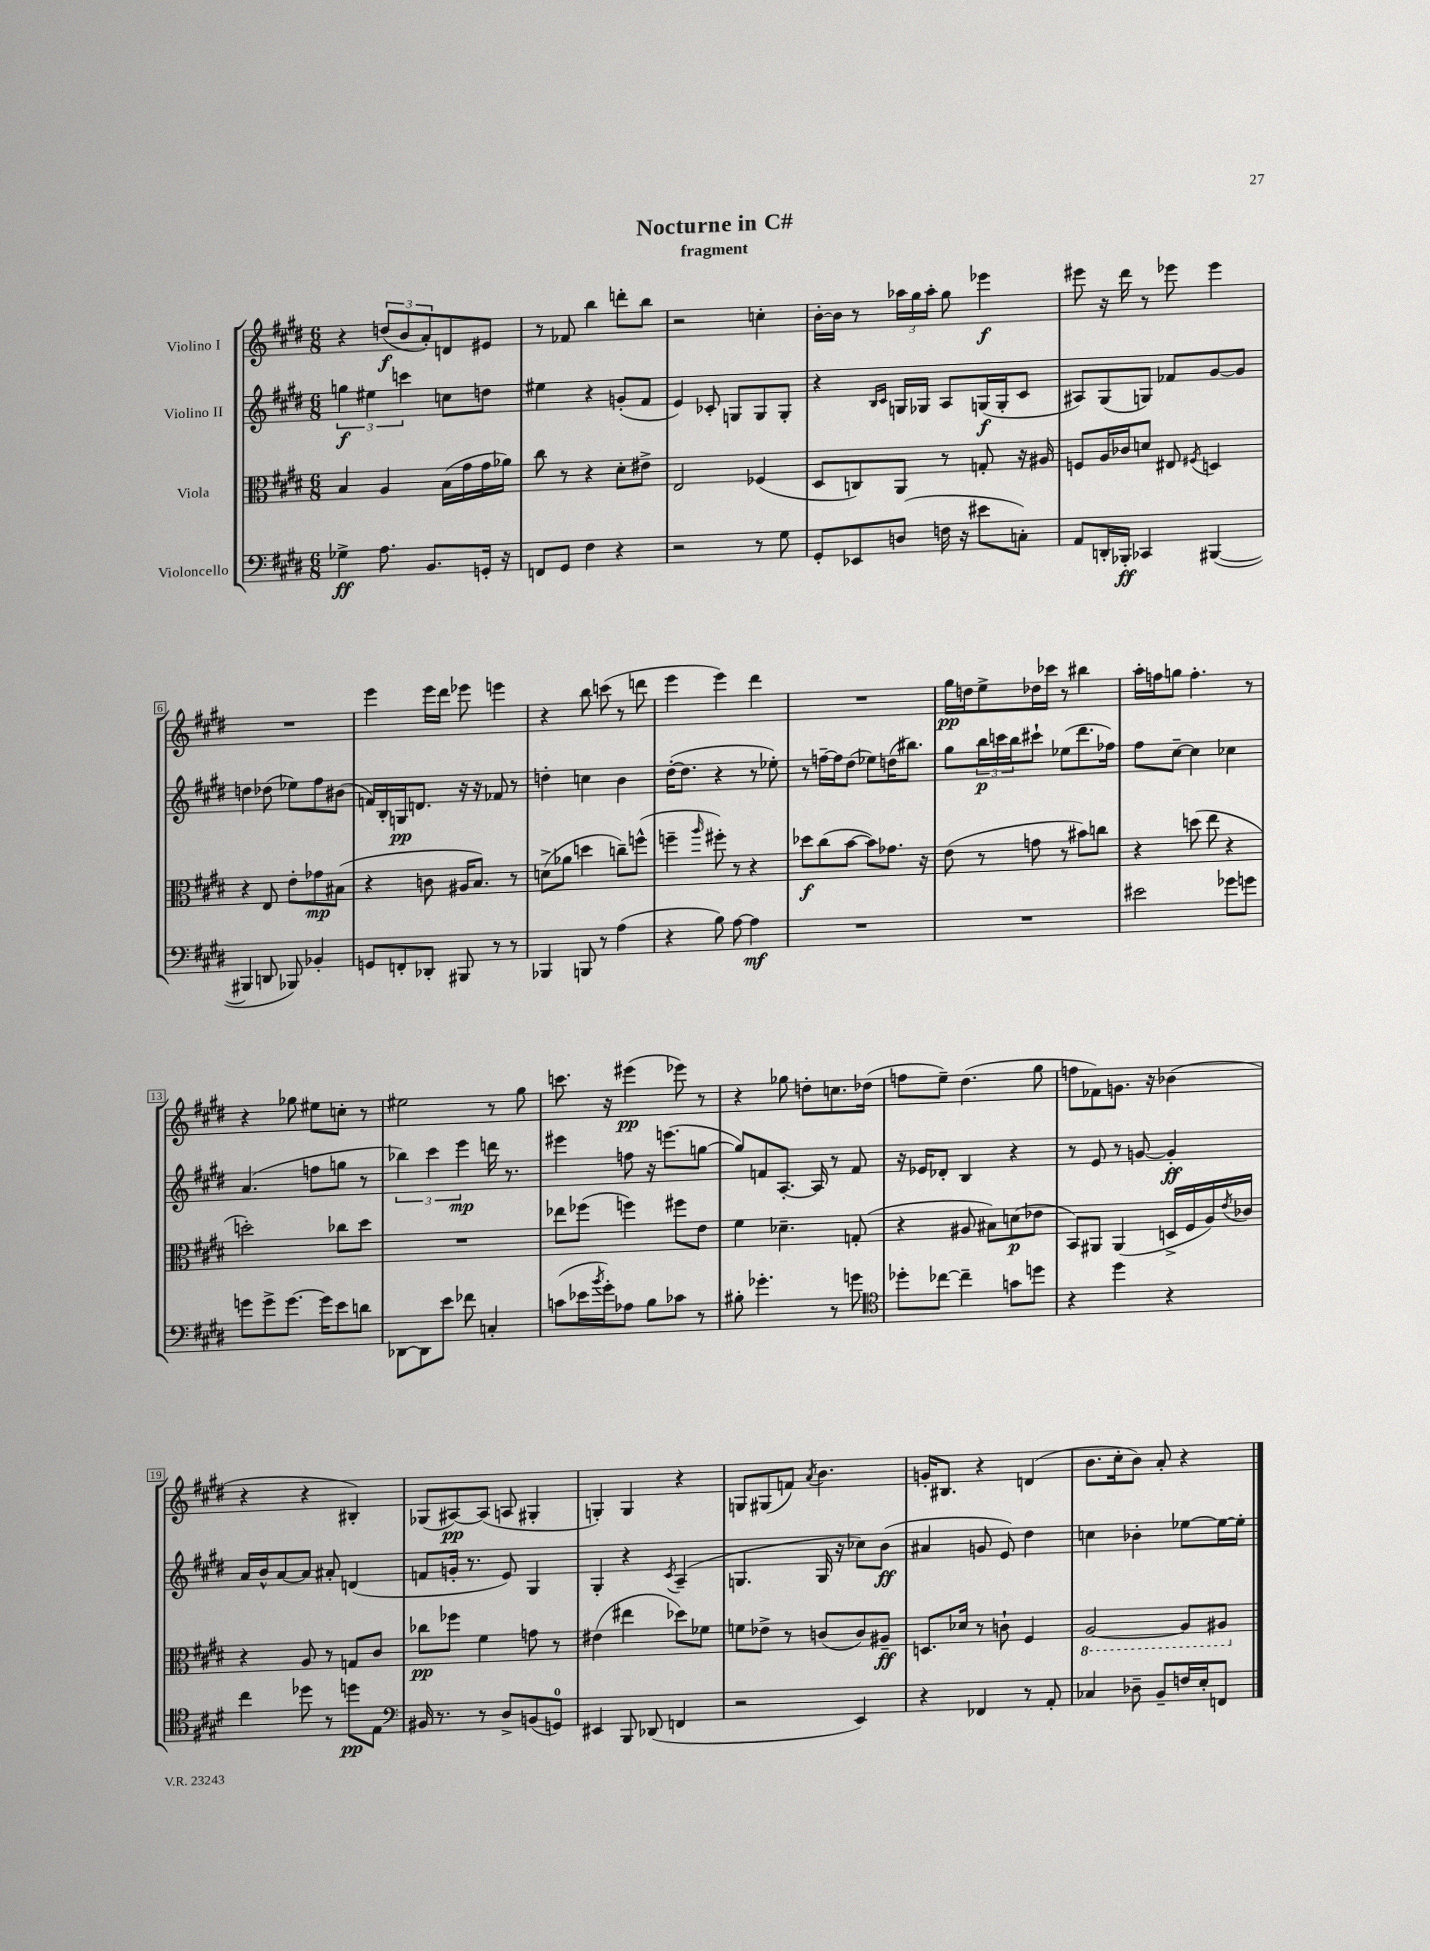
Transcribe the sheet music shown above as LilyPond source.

\header { title = "Nocturne in C#" subtitle = "fragment" }
<<
\new StaffGroup <<
\new Staff = "s0" \with { instrumentName = "Violino I" } {
    \clef treble \key e \major \numericTimeSignature \time 6/8
    r4 \tuplet 3/2 { d''8\f( b'8 a'8-.) } d'8 eis'8 |
    r8 fes'8 b''4 d'''8-. b''8 |
    r2 c''4-. |
    b'16~-. b'16 r8 \tuplet 3/2 { aes''16 gis''16 aes''16-. } gis''8 ees'''4\f |
    eis'''8 r16 dis'''16 r8 ees'''8 ees'''4 |
    R2. |
    e'''4 e'''16 dis'''16 ees'''8 e'''4 |
    r4 b''8 c'''8( r8 d'''8 |
    e'''4 e'''4) dis'''4 |
    R2. |
    gis''16\pp d''16 e''8-> des''16 ces'''16 r8 bis''4 |
    a''16-. f''16 g''8 f''4.-. r8 |
    r4 ges''8 eis''8 c''8-. r8 |
    eis''2 r8 gis''8 |
    c'''8. r16 eis'''4\pp( ees'''8) r8 |
    r4 ges''8 d''8-. c''8. des''16( |
    f''8 e''8--) dis''4.( gis''8 |
    f''8 fes'8) g'8. r16 bes'4( |
    r4 r4 bis4-.) |
    ges8( ais8~\pp) ais8( a8 gis4-. |
    g4-.) g4 r4 |
    g8 gis8( f'8) \acciaccatura { a'8 } b'4. |
    g'16-. bis8. r4 d'4( |
    b'8. cis''16-. b'8) a'8-. r4 \bar "|." |
}
\new Staff = "s1" \with { instrumentName = "Violino II" } {
    \clef treble \key e \major \numericTimeSignature \time 6/8
    \tuplet 3/2 { g''4\f eis''4 c'''4 } c''8 d''8 |
    eis''4 r4 g'8-.( fis'8 |
    e'4) ces'8-. g8 g8 g8-. |
    r4 \grace { b16 cis'16 } g16 ges16 a8 g16\f( g16-. cis'8 |
    ais8) gis8( g8) fes'8 gis'8~ gis'8 |
    d''4 des''8( ees''8) fis''8 bis'8( |
    f'16) b16-. g16\pp d'8. r16 r16 fes'8 r8 |
    d''4-. c''4 b'4 |
    dis''16~-.( dis''8. r4 r8 ees''8-.) |
    r8 f''16~-- f''16 dis''8( ees''8) d''16( bis''8.) |
    gis''8 \tuplet 3/2 { b''16\p c'''16 b''16 } cis'''8-! ees''8( dis'''8. fes''16) |
    fis''8 cis''8~-- cis''4 ces''4 |
    a'4.( f''8 g''8 r8 |
    \tuplet 3/2 { bes''4) cis'''4 e'''4\mp } d'''16 r8. |
    eis'''4 f''8 r16 e'''8.( g''8~ |
    g''8) f'8 a8.~-. a16 r8 f'8 |
    r16 ees'16 des'8-. b4 r4 |
    r8 e'8 r8 g'8~ g'4-.\ff |
    a'16 b'16-^ a'8~ a'8 ais'8-. d'4( |
    f'8 g'16-. r8. e'8) gis4 |
    gis4-. r4 \acciaccatura { cis'8 } a4--( |
    g4. g16 r16 ces''8) b'8\ff( |
    ais'4 g'8 e'8) dis''4 |
    c''4 bes'4-. ees''8~ ees''16~ ees''16-. \bar "|." |
}
\new Staff = "s2" \with { instrumentName = "Viola" } {
    \clef alto \key e \major \numericTimeSignature \time 6/8
    b4 a4 b16( gis'16 gis'16 aes'16) |
    cis''8 r8 r4 dis'8-. eis'8-> |
    e2 fes4( |
    dis8 c8) a,8 r8 g8-. r16 ais16 |
    f8 a16 ces'16 d'8 eis8 \acciaccatura { fis8 } d4 |
    r4 e8 e'8-. ges'8\mp bis8( |
    r4 c'8 ais16 b8.) r8 |
    d'8->( aes'8 d''4 c''8--) f''8-^( |
    f''4-- \grace { a''16 } fis''8-.) r8 r4 |
    des''8\f cis''8( b'8~ b'8) ges'8. r16 |
    e'8( r8 g'8 r8 bis'8) c''8 |
    r4 d''8( e''8 r4 |
    d''2-.) ces''8 d''8 |
    R2. |
    ees''8 fes''8( f''4) fis''8 e'8 |
    fis'4 des'4.-- g8-.( |
    r4 ais8 bis8) d'8\p( ees'8 |
    b,8) ais,8 ais,4( d16-> fis16 a16) \acciaccatura { e'8 } ces'16 |
    r4 a8 r8 g8 cis'8 |
    ces''8\pp fes''8 fis'4 g'8 r8 |
    eis'4( eis''4 des''8) fes'8 |
    f'8 ees'8-> r8 c'8( c'8) ais8--\ff |
    d8. des'16 r8 c'8-! fis4 |
    \ottava #-1 a,2~ a,8 ais,8 \ottava #0 \bar "|." |
}
\new Staff = "s3" \with { instrumentName = "Violoncello" } {
    \clef bass \key e \major \numericTimeSignature \time 6/8
    ges4->\ff a8. b,8. g,16-. r16 |
    f,8 gis,8 fis4 r4 |
    r2 r8 gis8 |
    gis,8-. ees,8 d8( f16 r16 eis'8 c8-.) |
    a,8 d,16-. bes,,16-.\ff ces,4 bis,,4~( |
    bis,,4 d,8 bes,,8) bes,4-. |
    g,8 f,8-. des,8-. bis,,8 r8 r8 |
    bes,,4 b,,8 r8 a4( |
    r4 b8) a8~ a4\mf |
    R2. |
    R2. |
    eis'2 ges'8 g'8 |
    g'8 g'8-> g'8.~ g'16 e'8 d'8 |
    des,8~ des,8 e'8 fes'8 c4-. |
    c'8( ees'16 \acciaccatura { b'8 } gis'16-.) aes8 b8 ces'8 r8 |
    bis8-. ges'4.-. r8 g'8 |
    \clef tenor des''8-. ces''8~ ces''4-- g'8 d''8 |
    r4 dis''4 r4 |
    cis''4 des''8 r8 d''8\pp e8 |
    \clef bass bis,16 r8. r8 dis8-> b,8( g,8-0) |
    eis,4 b,,8 des,8( f,4 |
    r2 e,4) |
    r4 fes,4 r8 a,8-. |
    ces4 des8-- b,8-- f16 e16-. f,8 \bar "|." |
}
>>
>>
\layout { \context { \Score \override BarNumber.stencil = #(make-stencil-boxer 0.1 0.3 ly:text-interface::print) } }
